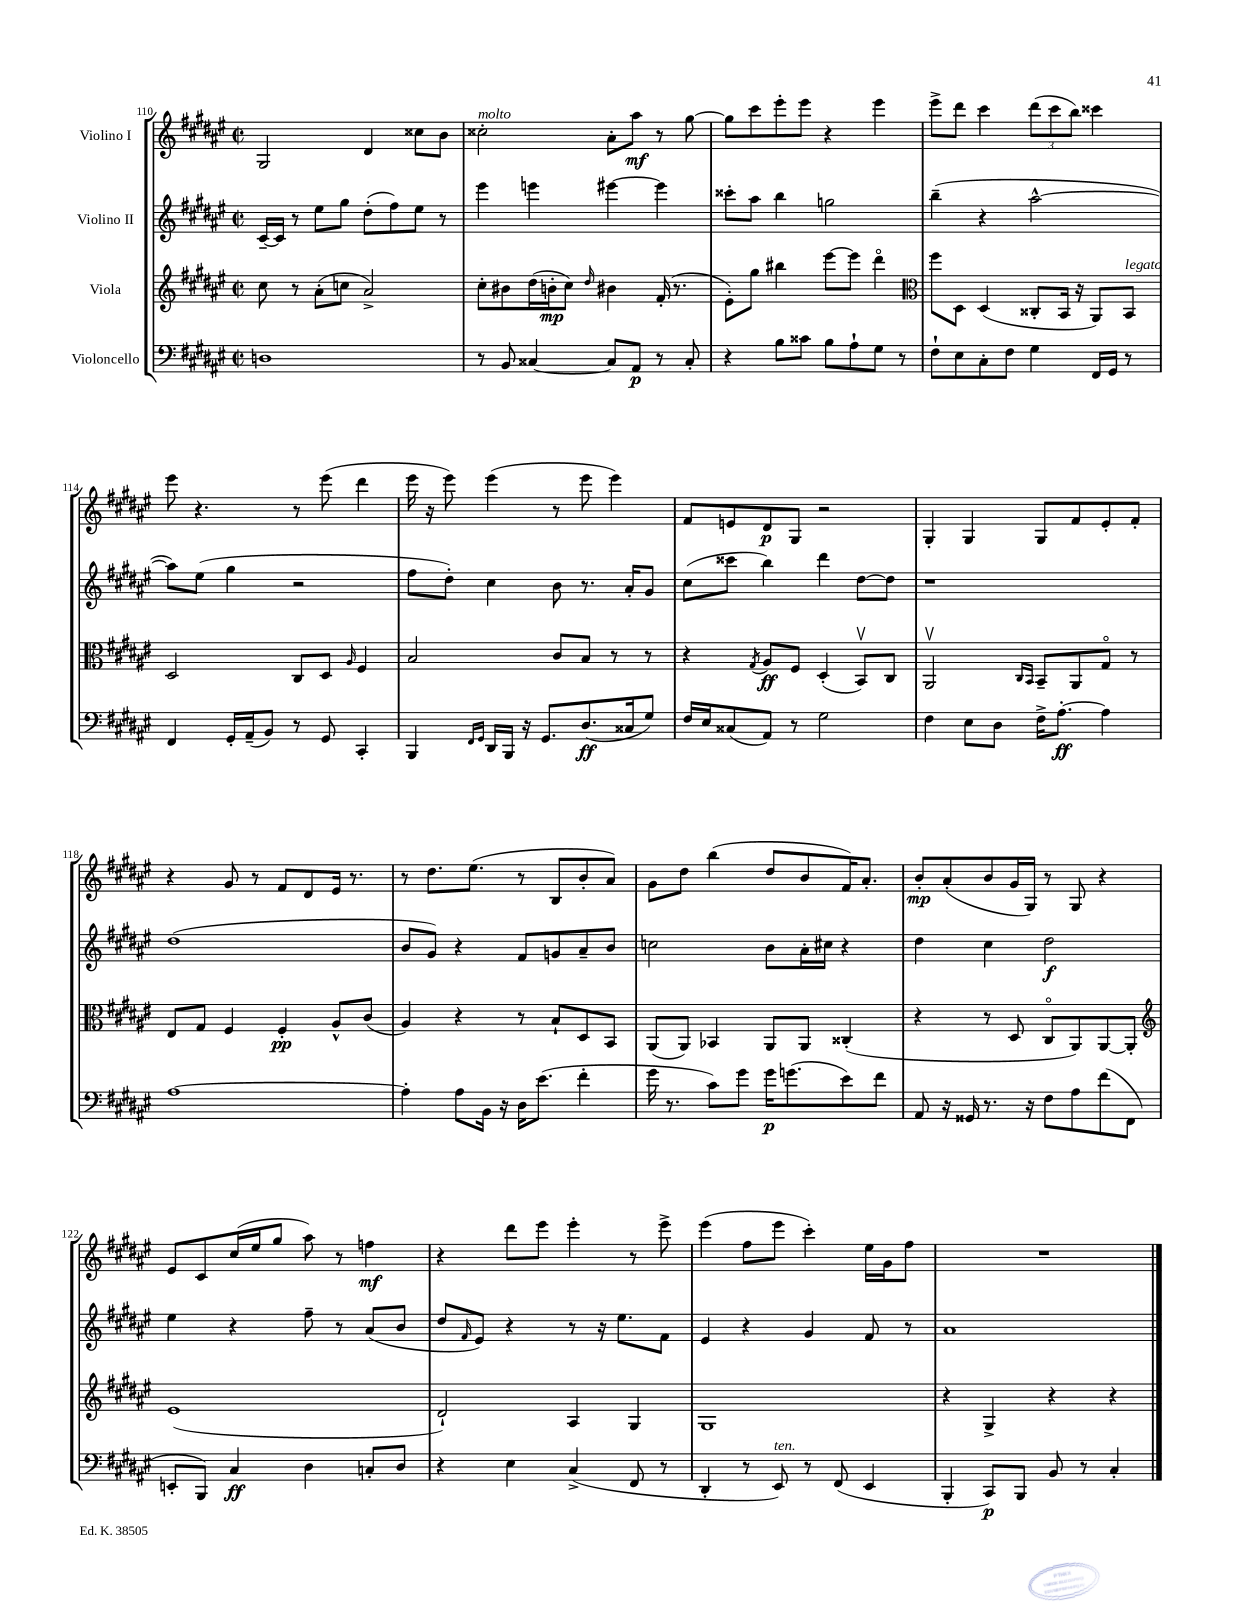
<<
\new StaffGroup <<
\new Staff = "s0" \with { instrumentName = "Violino I" } {
    \clef treble \key fis \major \defaultTimeSignature \time 2/2
    gis2 dis'4 cisis''8 b'8 |
    cisis''2-.^\markup { \italic "molto" } ais'8-. ais''8\mf r8 gis''8~ |
    gis''8 cis'''8 eis'''8-. eis'''8 r4 eis'''4 |
    eis'''8-> dis'''8 cis'''4 \tuplet 3/2 { dis'''8( cis'''8 b''8) } cisis'''4 |
    eis'''8 r4. r8 eis'''8( dis'''4 |
    eis'''16 r16 eis'''8) eis'''4( r8 eis'''8 eis'''4) |
    fis'8 e'8 dis'8\p gis8 r2 |
    gis4-. gis4 gis8 fis'8 eis'8-. fis'8-. |
    r4 gis'8 r8 fis'8 dis'8 eis'16 r8. |
    r8 dis''8. eis''8.( r8 b8 b'8-. ais'8) |
    gis'8 dis''8 b''4( dis''8 b'8 fis'16) ais'8.-. |
    b'8-.\mp ais'8-.( b'8 gis'16 gis16) r8 gis8 r4 |
    eis'8 cis'8 cis''16( eis''16 gis''8 ais''8) r8 f''4\mf |
    r4 dis'''8 eis'''8 eis'''4-. r8 eis'''8-> |
    eis'''4( fis''8 eis'''8 cis'''4-.) eis''16 gis'16 fis''8 |
    R1 \bar "|." |
}
\new Staff = "s1" \with { instrumentName = "Violino II" } {
    \clef treble \key fis \major \defaultTimeSignature \time 2/2
    cis'16~-- cis'16 r8 eis''8 gis''8 dis''8-.( fis''8) eis''8 r8 |
    eis'''4 e'''4 eis'''4~ eis'''4 |
    cisis'''8-. ais''8 b''4 g''2 |
    b''4--( r4 ais''2~-^ |
    ais''8) eis''8( gis''4 r2 |
    fis''8 dis''8-.) cis''4 b'8 r8. ais'16-. gis'8 |
    cis''8( cisis'''8 b''4) dis'''4 dis''8~ dis''8 |
    r1 |
    dis''1( |
    b'8 gis'8) r4 fis'8 g'8 ais'8-- b'8 |
    c''2 b'8 ais'16-. cis''16 r4 |
    dis''4 cis''4 dis''2\f |
    eis''4 r4 fis''8-- r8 ais'8( b'8 |
    dis''8 \grace { fis'16 } eis'8) r4 r8 r16 eis''8. fis'8 |
    eis'4 r4 gis'4 fis'8 r8 |
    ais'1 \bar "|." |
}
\new Staff = "s2" \with { instrumentName = "Viola" } {
    \clef treble \key fis \major \defaultTimeSignature \time 2/2
    cis''8 r8 ais'8-.( c''8 ais'2->) |
    cis''8-. bis'8 dis''16( b'16-.\mp cis''8) \grace { dis''16 } bis'4 fis'16-.( r8. |
    eis'8-.) gis''8 bis''4 eis'''8~ eis'''8 dis'''4\flageolet |
    \clef alto fis''8 dis8 dis4( cisis8-. b,16 r16 ais,8) b,8^\markup { \italic "legato" } |
    dis2 cis8 dis8 \grace { ais16 } fis4 |
    b2 cis'8 b8 r8 r8 |
    r4 \acciaccatura { gis8 } ais8\ff fis8 dis4-.( b,8\upbow) cis8 |
    ais,2\upbow \grace { cis16 b,16 } b,8-- ais,8 gis8\flageolet r8 |
    eis8 gis8 fis4 fis4-.\pp ais8-^ cis'8( |
    ais4) r4 r8 b8-! dis8 b,8 |
    ais,8( ais,8) bes,4 ais,8 ais,8 cisis4-.( |
    r4 r8 dis8 cis8\flageolet ais,8) ais,8~ ais,8-. |
    \clef treble eis'1( |
    dis'2-!) ais4 gis4 |
    gis1 |
    r4 gis4-> r4 r4 \bar "|." |
}
\new Staff = "s3" \with { instrumentName = "Violoncello" } {
    \clef bass \key fis \major \defaultTimeSignature \time 2/2
    d1 |
    r8 b,8 cisis4~ cisis8 ais,8\p r8 cisis8-. |
    r4 b8 cisis'8 b8 ais8-! gis8 r8 |
    fis8-! eis8 cis8-. fis8 gis4 fis,16 gis,16 r8 |
    fis,4 gis,16-. ais,16--( b,8) r8 gis,8 cis,4-. |
    b,,4 \grace { fis,16 gis,16 } dis,16 b,,16 r16 gis,8. dis8.\ff( cisis16 gis8) |
    fis16 eis16 cisis8( ais,8) r8 gis2 |
    fis4 eis8 dis8 fis16-> ais8.~-.\ff ais4 |
    ais1~ |
    ais4-. ais8 b,16 r16 dis16 eis'8.( fis'4-. |
    gis'16 r8. cis'8) gis'8 gis'16\p g'8.( eis'8) fis'8 |
    ais,8 r16 gisis,16 r8. r16 fis8 ais8 fis'8( fis,8 |
    e,8-. b,,8) cis4\ff dis4 c8-. dis8 |
    r4 eis4 cis4->( fis,8 r8 |
    dis,4-. r8 eis,8^\markup { \italic "ten." }) r8 fis,8( eis,4 |
    b,,4-. cis,8\p) b,,8 b,8 r8 cis4-. \bar "|." |
}
>>
>>
\layout { \context { \Score currentBarNumber = #110 } }
